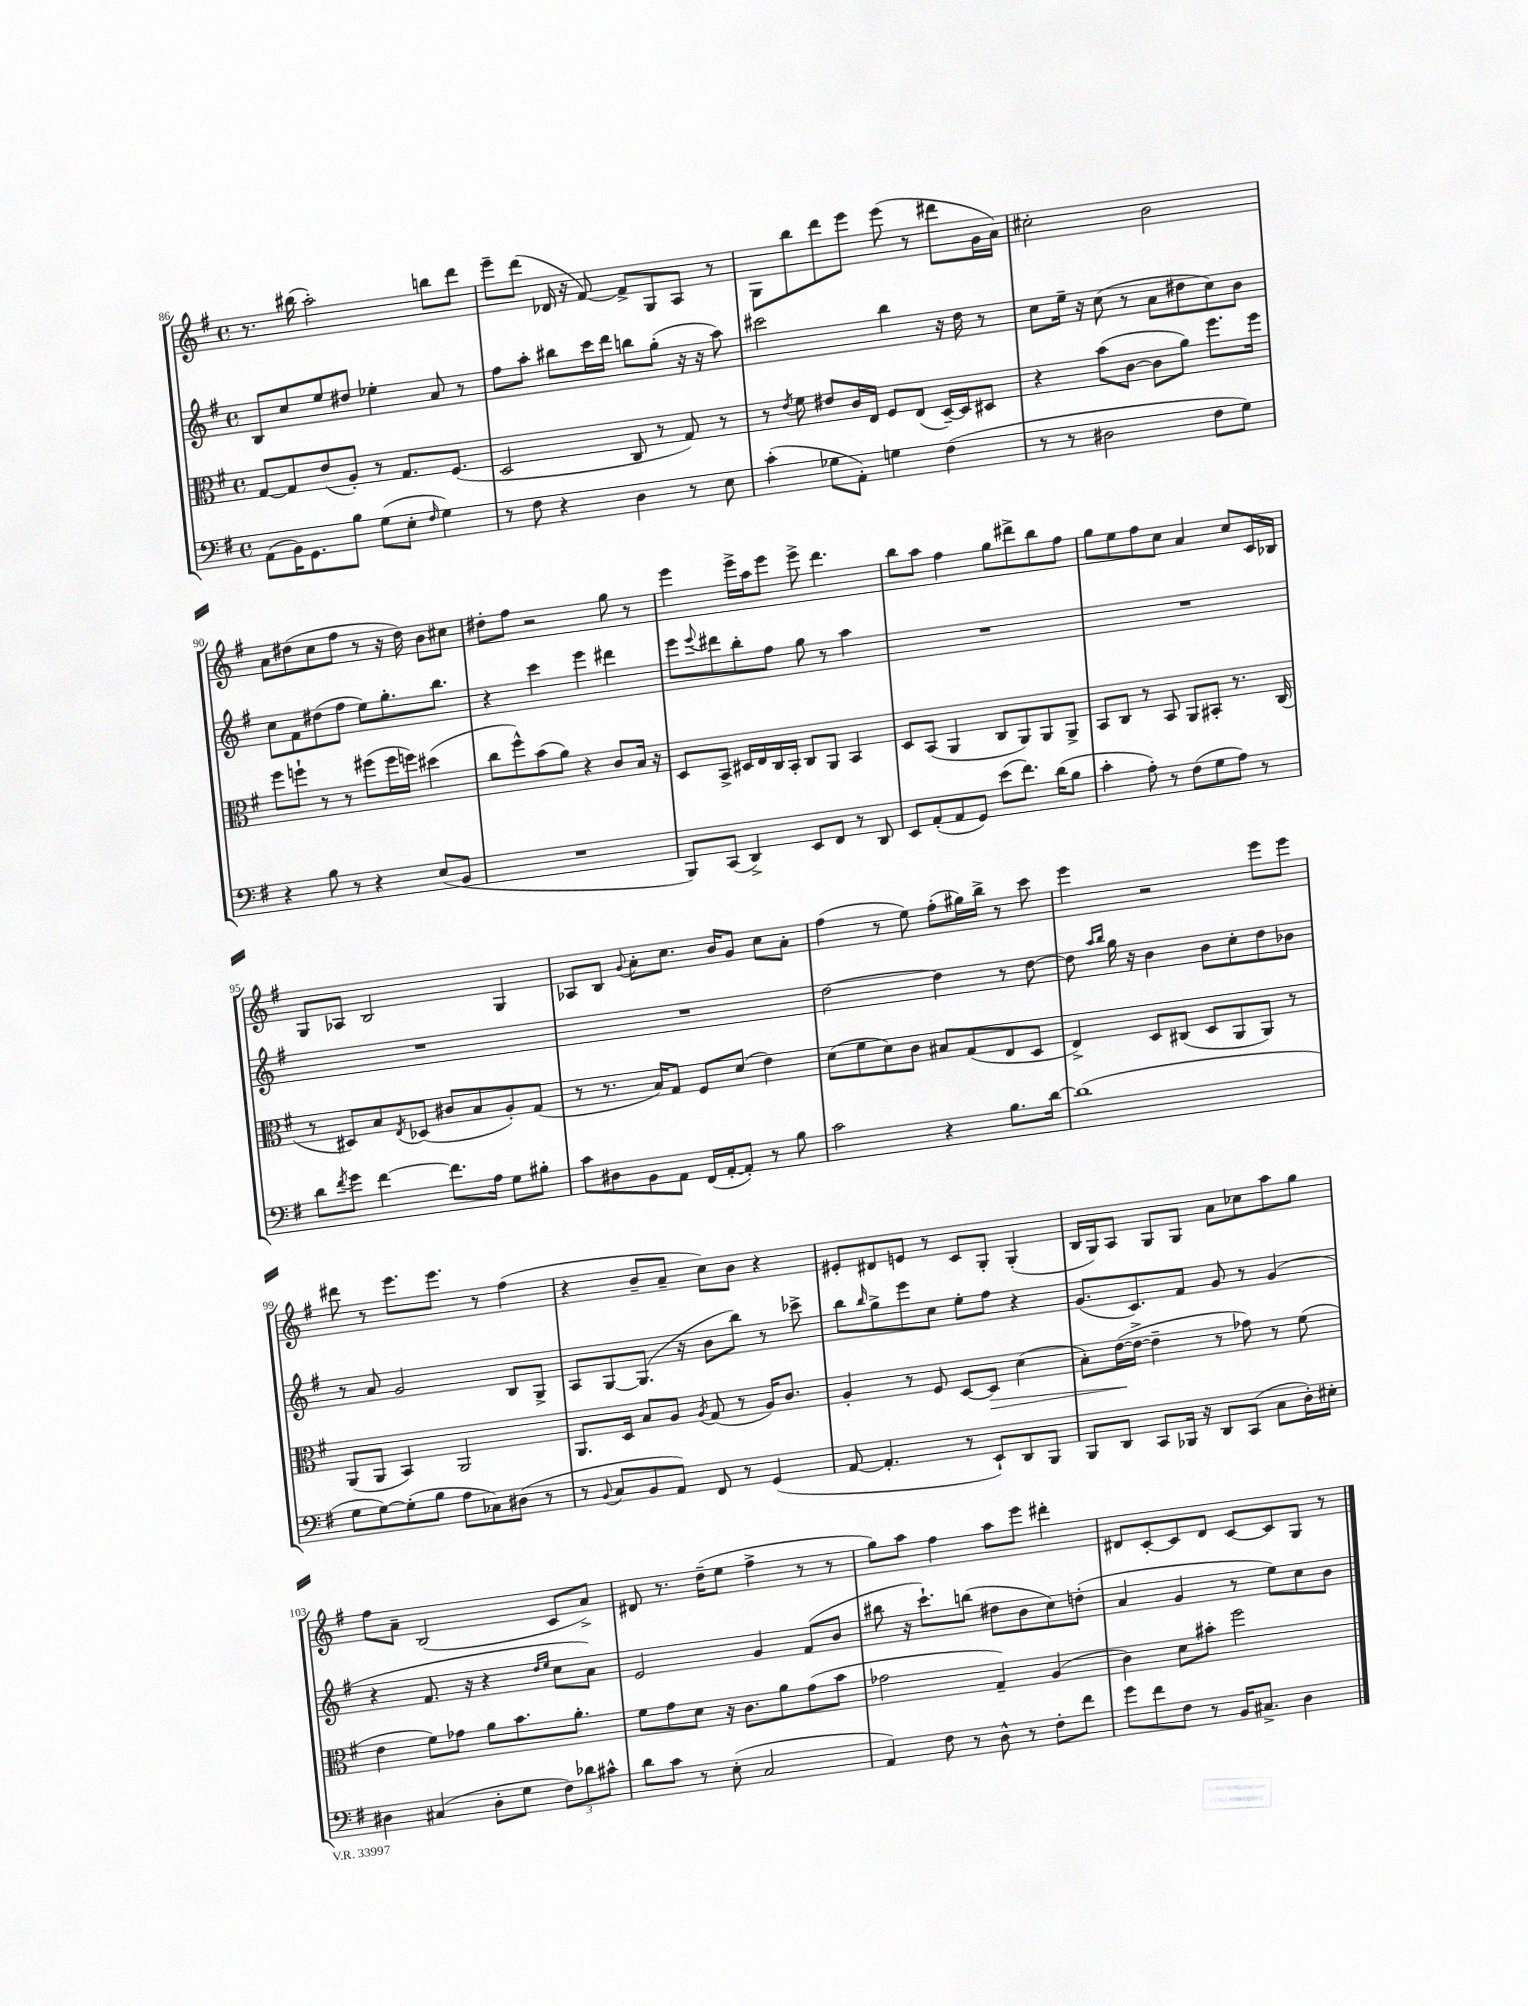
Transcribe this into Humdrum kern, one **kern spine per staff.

**kern	**kern	**kern	**kern
*staff4	*staff3	*staff2	*staff1
*clefF4	*clefC3	*clefG2	*clefG2
*k[f#]	*k[f#]	*k[f#]	*k[f#]
*M4/4	*M4/4	*M4/4	*M4/4
*met(c)	*met(c)	*met(c)	*met(c)
(8AA	[8G	8B	8.r
16BB)	8G]	8cc	.
8.GG	.	.	(16bb#
.	(8e	8ee	2aa')
8B	8A')	8dd#	.
(8G	8r	4ee-'	.
8E'	8.G	.	.
16qqF#	.	.	.
4G)	.	8a	8bb
.	(8.F#	.	.
.	.	8r	8ddd
=	=	=	=
8r	2D	8ff#	8eee~
8F#	.	8aa'	(8ddd
4r	.	8bb#	16d-
.	.	.	16r
.	.	16ccc	[8f#)
.	.	16ddd	.
4D	8C	8bb	8f#^]
.	8r	(8gg'	8G
8r	8G)	16r	8A
.	.	16r	.
8E	8r	8aa)	8r
=	=	=	=
(4c'	8r	2ccc#	8G
.	8qe	.	.
.	8f#	.	8bb
8G-	8e#	.	8ddd
8AA')	16c	.	8eee
.	16E	.	.
4G	8F#	4bb	(8eee
.	(8E	.	8r
(4F#	[16D~)	16r	8ddd#
.	16D]	16dd	.
.	8D#	8r	16g
.	.	.	16a)
=	=	=	=
8r	4r	8cc	2cc#'
8r	.	16ee~	.
.	.	16r	.
2D#	(8b	(8cc	.
.	[8c	8r	.
.	8c]	8a	2b
.	8a)	8dd#	.
8F#	8.ff#	8cc)	.
8G)	.	8b	.
.	16ff#	.	.
=	=	=	=
4r	8ff#	8cc	8a
.	8ff`	8f#	(8dd#
8B	8r	(8dd#	8cc
8r	8r	8ff#	8ff#
4r	(8ff#	8ee)	8r
.	16ff#	8.gg'	16r
.	16ff)	.	16dd#)
(8E	(4dd#	.	8b
.	.	8.bb	.
8BB	.	.	8cc#
=	=	=	=
1r	8cc	4r	8dd#'
.	8ff#^^)	.	8ff#
.	(8b	4ccc	2r
.	8a)	.	.
.	4r	4eee	.
.	8c	4ddd#	8gg
.	16B	.	8r
.	16r	.	.
=	=	=	=
8BBB)	8D	8eee	4eee
.	.	8qqeee	.
(8CC	8BB^	8ddd#	.
4DD^)	16D#	8bb'	16eee^
.	16E	.	16aa
.	16C	8ff#	8eee
.	16BB'	.	.
8EE	8C	8gg	8eee^
8FF#	8AA	8r	4.ddd
8r	4BB	4aa	.
8DD	.	.	.
=	=	=	=
8EE	8D	1r	8bb
(8AA'	(8BB	.	8aa
8AA	4AA	.	4ff#
8GG)	.	.	.
(8e	8C	.	8gg
8.f#)	8AA)	.	8ddd#^
.	8AA	.	8bb
(16d	.	.	.
8B	8AA^	.	8ff#
=	=	=	=
4c'	8BB	1r	8gg
.	8C	.	8ee
8A')	8r	.	8ff#
8r	8BB	.	8cc
(8F#	8AA	.	4a
8G	8BB#'	.	.
8A)	8.r	.	8cc
8r	.	.	16c
.	(16C	.	16B-
=	=	=	=
8d	8r	1r	8G
8qf#	.	.	.
8g	8D#)	.	8A-
[4f#	8B	.	2B
.	8qE	.	.
.	(8D-	.	.
8.f#]	8c#	.	.
.	8B	.	.
16A	.	.	.
8G	8A')	.	4G
8B#'	(8G	.	.
=	=	=	=
8c	8r	1r	8A-
8D#	8.r	.	8B
.	.	.	8qqg
8BB	.	.	8a'
.	16B)	.	.
8AA	8G	.	8.cc
(16FF#	8F#	.	.
[16AA'	.	.	16b
8AA'])	(8d	.	8g
8r	4e)	.	8cc
8B	.	.	8a'
=	=	=	=
2c	(8d	[2dd	(4ff#
.	8f#	.	.
.	8d)	.	8r
.	8c	.	8ee)
4r	8B#	4dd]	(8ff#'
.	(8G	.	16gg#)
.	.	.	16bb^
8.B	8E	8r	8r
.	8D	[8dd	8ccc
[16d	.	.	.
=	=	=	=
(1d]	4E^)	8dd]	4eee
.	.	16qqaa	.
.	.	16qqbb	.
.	.	16gg	.
.	.	16r	.
.	8D	4b	2r
.	(8C#	.	.
.	8D	8b	.
.	8AA	8cc'	.
.	8AA)	8dd	8eee
.	8r	8b-	8eee
=	=	=	=
8G	(8AA	8r	8ddd#
[8G)	8AA	8a	8r
(8G']	4BB)	2g	8.eee
8B	.	.	.
.	.	.	8.eee
8A	2AA	.	.
8C-)	.	.	8r
(8D#	.	8B	(4ff#
8r	.	8G^	.
=	=	=	=
8r	8.AA	8A	4r
8qqBB	.	.	.
8C	.	[8G	.
.	16D	.	.
8BB	8B	(8.G]	8b~
8AA)	8A	.	8a~
.	.	16r	.
.	8qA	.	.
8FF#	(8G	8b	8cc)
8r	8r	8bb)	8b
(4GG	16A)	8r	4r
.	8.c	.	.
.	.	8ccc-^	.
=	=	=	=
[8AA	4A'	8bb	8e#'
.	.	16qqbb	.
4.AA']	.	8gg^	8d#
.	8r	8eee	8e
.	8F#	8cc	8r
8r	[8D	8ee'	8c
8EE`)	8D]	8ff#	8G'
8DD	(4d	4r	(4G'
8BBB	.	.	.
=	=	=	=
8BBB	8B')	(8.g	16B
.	.	.	16G)
8DD	([16e	.	8A
.	16e^_	8.c)	.
8CC	4e~]	.	8G
16BBB-	.	8f#	8G
16r	.	.	.
8DD	8r	8g	8a
(8CC	8g-)	8r	8cc-
8C	8r	(4g	8aa
16D')	(8f#	.	8gg
16E#'	.	.	.
=	=	=	=
4D#	4e	4r	8ff#
.	.	.	8a~
(4C#	8f#)	8.f#	(2B
.	8g-	.	.
.	.	16r	.
8D#'	8a	4r	.
8G	8.b	.	.
.	.	16qqdd	.
.	.	16qqee	.
12F#)	.	8cc	8c
.	8.a'	.	.
12d-	.	.	.
.	.	8a)	8a^)
12c#^^	.	.	.
=	=	=	=
8d	8f#	2e	8d#
8c	8g	.	8.r
8r	8d	.	.
.	.	.	(16dd~
(8E'	16r	.	8ee
.	8.c	.	.
2C	.	4g	4ff#^
.	8a	.	.
.	(8g	(8f#	8r
.	8b	8b	8r
=	=	=	=
4AA)	2g-	8bb#	8gg)
.	.	16r	8aa
.	.	8.ccc`)	.
8F#	.	.	4ff#
8r	.	(8bb	.
8D^^	4G~)	8dd#	8aa
8r	.	8b	8eee
8F#'	(4A	8cc)	4ddd#'
8f#	.	(8dd'	.
=	=	=	=
8g	4c)	4a	8d#
8f#	.	.	[8c'
8F#	8d	4g	8c]
8r	8b#'	.	8d#
16BB	2ff#	8r	[8c
8.C#^	.	.	.
.	.	8ee)	8c]
4D	.	8cc	8G
.	.	8b	8r
==	==	==	==
*-	*-	*-	*-
